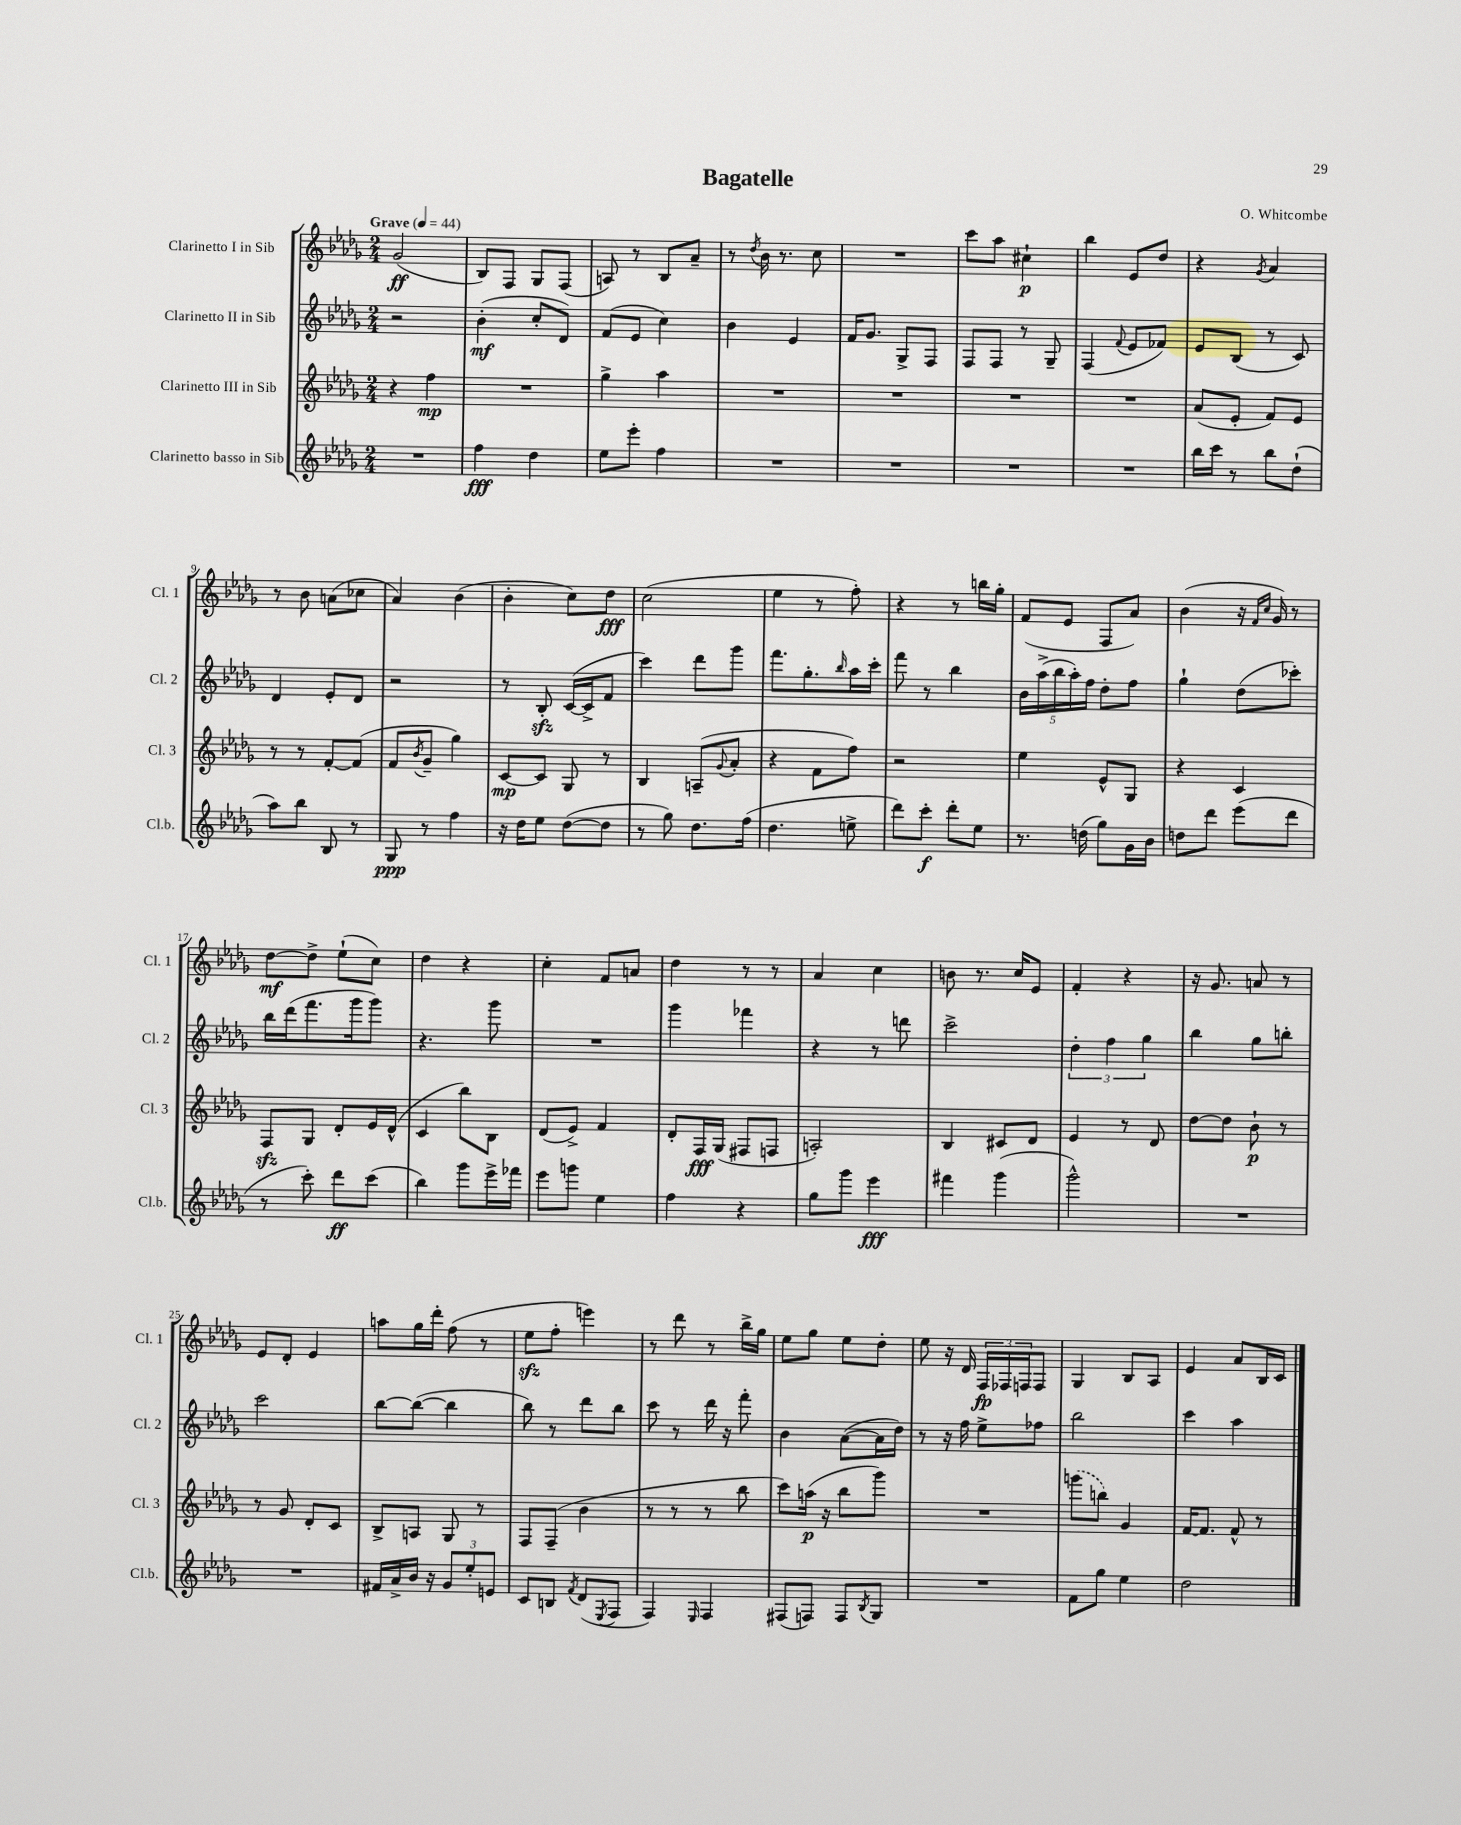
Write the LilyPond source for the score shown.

\header { title = "Bagatelle" composer = "O. Whitcombe" }
<<
\new StaffGroup <<
\new Staff = "s0" \with { instrumentName = "Clarinetto I in Sib" shortInstrumentName = "Cl. 1" } {
    \clef treble \key des \major \numericTimeSignature \time 2/4 \tempo "Grave" 4 = 44
    ges'2\ff( |
    bes8) f8 ges8 f8( |
    a8) r8 bes8 aes'8-- |
    r8 \acciaccatura { des''8 } bes'16 r8. c''8 |
    R2 |
    c'''8 aes''8 cis''4-!\p |
    bes''4 ees'8 des''8 |
    r4 \acciaccatura { ges'8 } aes'4 |
    r8 bes'8 a'8( ces''8 |
    aes'4) bes'4( |
    bes'4-. c''8) des''8\fff |
    c''2( |
    ees''4 r8 f''8-.) |
    r4 r8 b''16 ges''16-. |
    f'8( ees'8 f8 aes'8) |
    bes'4( r16 \grace { f'16 c''16 } ges'16) r8 |
    des''8~\mf des''8-> ees''8-!( c''8) |
    des''4 r4 |
    c''4-. f'8 a'8 |
    des''4 r8 r8 |
    aes'4 c''4 |
    b'8 r8. c''16 ees'8 |
    f'4-. r4 |
    r16 ges'8. a'8 r8 |
    ees'8 des'8-. ees'4 |
    a''8 ges''16 des'''16-. f''8( r8 |
    ees''8\sfz f''8-. e'''4) |
    r8 des'''8 r8 bes''16-> ges''16 |
    ees''8 ges''8 ees''8 des''8-. |
    ees''8 r16 des'16 \tuplet 3/2 { f16\fp fes16 f16 } f8 |
    ges4 bes8 aes8 |
    ees'4 aes'8 bes16 c'16 \bar "|." |
}
\new Staff = "s1" \with { instrumentName = "Clarinetto II in Sib" shortInstrumentName = "Cl. 2" } {
    \clef treble \key des \major \numericTimeSignature \time 2/4
    r2 |
    bes'4-.\mf( c''8-. des'8) |
    f'8( ees'8 c''4) |
    bes'4 ees'4 |
    f'16 ges'8. ges8-> f8 |
    f8 f8 r8 ges8-- |
    f4( \appoggiatura { f'8 } ees'8 fes'8) |
    ees'8 bes8( r8 c'8) |
    des'4 ees'8-. des'8 |
    r2 |
    r8 bes8-.\sfz c'16~( c'16-> f'8 |
    c'''4) des'''8 ges'''8 |
    f'''8. ges''8.-. \grace { bes''16 } aes''16 c'''16-. |
    f'''8 r8 bes''4 |
    \tuplet 5/4 { bes'16 aes''16->( bes''16 aes''16-.) f''16 } des''8-. f''8 |
    ges''4-! des''8( ces'''8-.) |
    bes''16 des'''16( f'''8. ges'''16 ges'''8) |
    r4. ges'''8 |
    R2 |
    ges'''4 fes'''4 |
    r4 r8 d'''8 |
    c'''2-> |
    \tuplet 3/2 { des''4-. f''4 ges''4 } |
    bes''4 ges''8 b''8-. |
    c'''2 |
    bes''8~ bes''8~( bes''4 |
    bes''8) r8 des'''8 bes''8 |
    c'''8 r8 des'''16 r16 f'''8-. |
    bes'4 aes'8~( aes'16 des''16) |
    r8 r16 f''16 ees''8-> fes''8 |
    bes''2 |
    c'''4 aes''4 \bar "|." |
}
\new Staff = "s2" \with { instrumentName = "Clarinetto III in Sib" shortInstrumentName = "Cl. 3" } {
    \clef treble \key des \major \numericTimeSignature \time 2/4
    r4 f''4\mp |
    R2 |
    ges''4-> aes''4 |
    R2 |
    R2 |
    R2 |
    R2 |
    aes'8( ees'8-. f'8) ees'8 |
    r8 r8 f'8~-. f'8( |
    f'8 \acciaccatura { bes'8 } ges'8-- ges''4) |
    c'8~\mp c'8 ges8 r8 |
    bes4 a8--( \appoggiatura { ges'8 } aes'8-. |
    r4 f'8 f''8) |
    r2 |
    ees''4 ees'8-^ ges8 |
    r4 c'4 |
    f8\sfz ges8 des'8-. ees'16 des'16-^( |
    c'4 bes''8) bes8 |
    des'8( ees'8->) f'4 |
    des'8-. f16\fff ges16( fis8 f8 |
    a2-.) |
    bes4 cis'8 des'8 |
    ees'4 r8 des'8 |
    des''8~ des''8 bes'8-!\p r8 |
    r8 ges'8 des'8-. c'8 |
    bes8-> a8 ges8 r8 |
    f8 f8--( bes'4 |
    r8 r8 r8 bes''8 |
    c'''8) a''16\p( r16 bes''8 ges'''8) |
    R2 |
    \once \slurDashed g'''8( b''8) ges'4 |
    f'16~ f'8. f'8-^ r8 \bar "|." |
}
\new Staff = "s3" \with { instrumentName = "Clarinetto basso in Sib" shortInstrumentName = "Cl.b." } {
    \clef treble \key des \major \numericTimeSignature \time 2/4
    R2 |
    f''4\fff des''4 |
    ees''8 ees'''8-. f''4 |
    R2 |
    R2 |
    R2 |
    R2 |
    bes''16 c'''16 r8 bes''8 des''8-!( |
    aes''8) bes''8 bes8 r8 |
    ges8\ppp r8 f''4 |
    r16 des''16 ees''8 des''8~( des''8 |
    r8 ges''8) des''8. f''16( |
    des''4. e''8-> |
    des'''8) c'''8-.\f des'''8-. ees''8 |
    r8. d''16( ges''8) ges'16 bes'16 |
    d''8 des'''8 ees'''8( des'''8 |
    r8 c'''8-.) des'''8\ff c'''8( |
    bes''4) ges'''8 ees'''16-> fes'''16 |
    ees'''8 g'''8 ees''4 |
    f''4 r4 |
    ges''8 ges'''8 ees'''4\fff |
    fis'''4 ges'''4( |
    ges'''2-^) |
    R2 |
    R2 |
    fis'16 aes'16-> bes'16 r16 \tuplet 3/2 { ges'8 ees''8-. e'8 } |
    c'8 b8 \acciaccatura { f'8 } des'8( \acciaccatura { ees8 } f8 |
    f4) \grace { ees16 } f4 |
    fis8( f8) f8 \acciaccatura { bes8 } ges8 |
    R2 |
    f'8 ges''8 ees''4 |
    des''2 \bar "|." |
}
>>
>>
